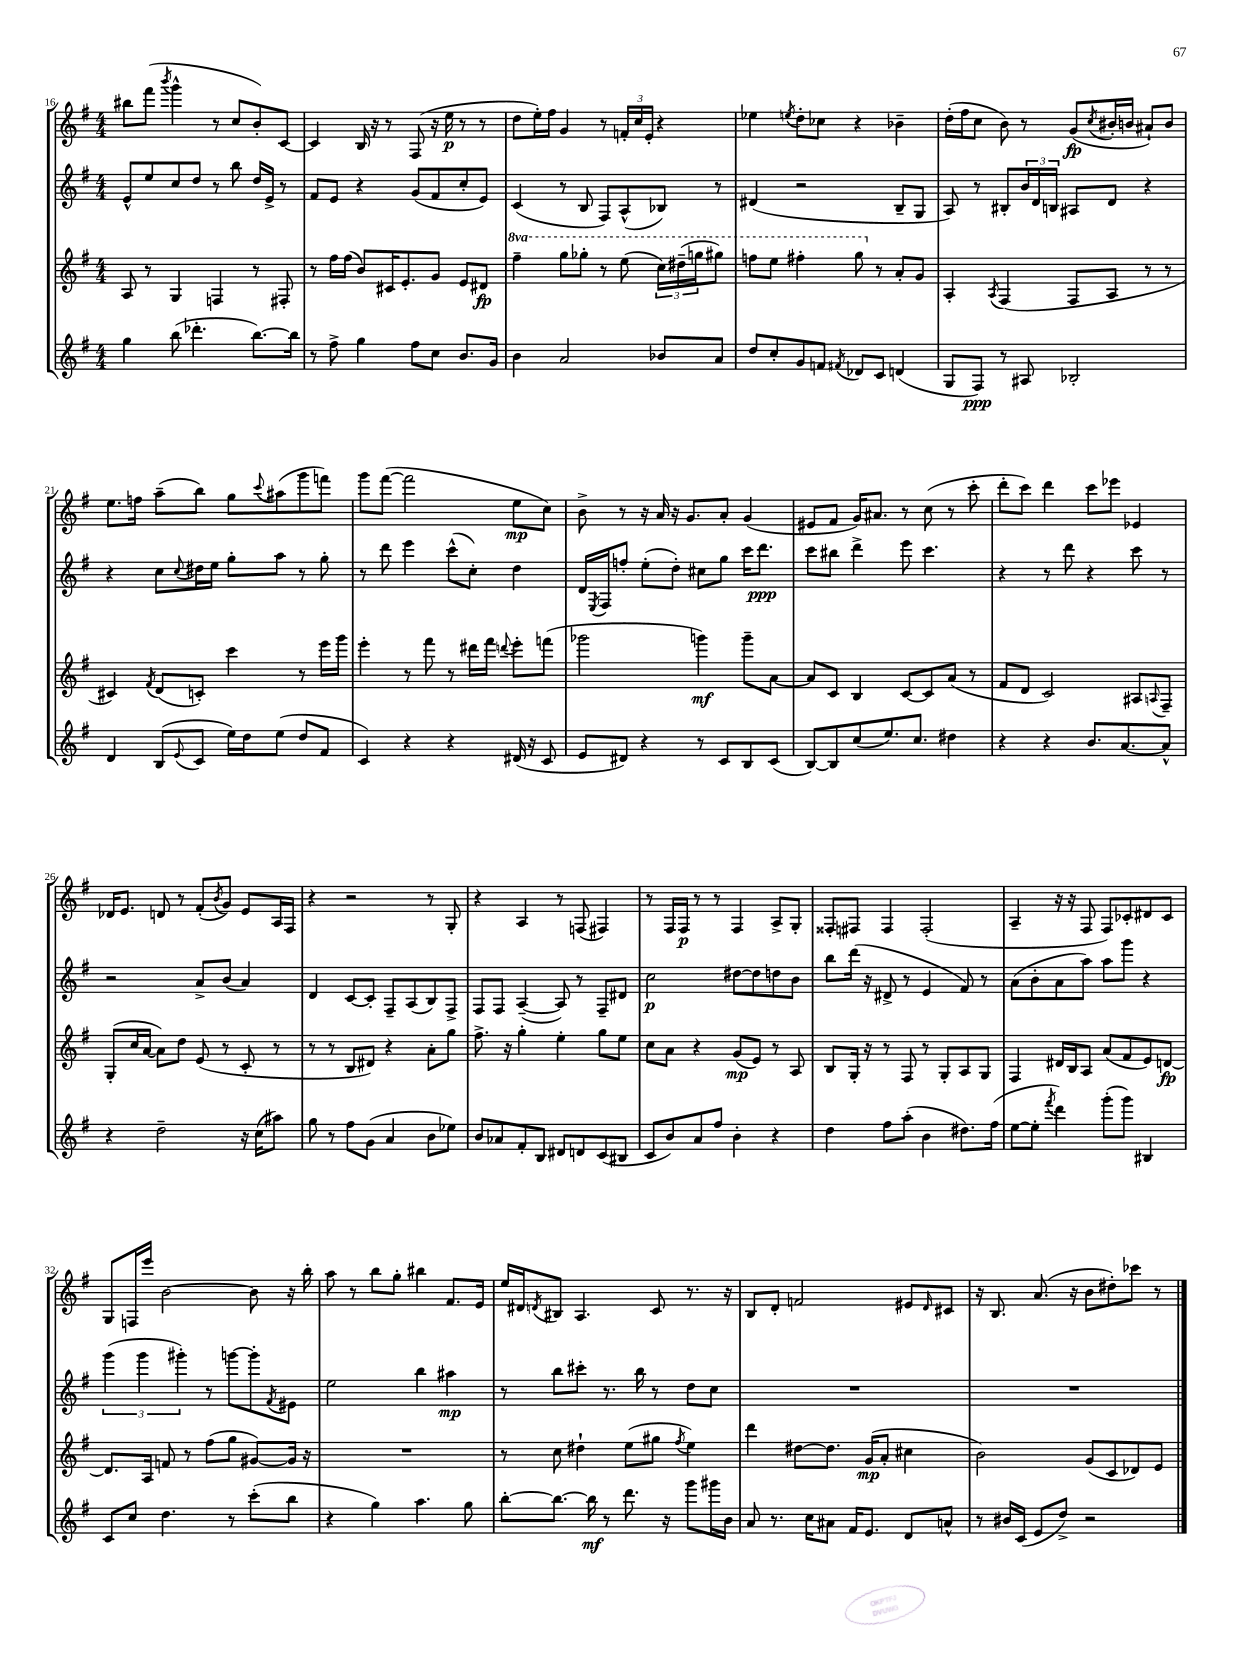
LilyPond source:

<<
\new StaffGroup <<
\new Staff = "s0" {
    \clef treble \key g \major \numericTimeSignature \time 4/4
    bis''8 fis'''8( \acciaccatura { b'''8 } g'''4-^ r8 c''8 b'8-.) c'8~ |
    c'4 b16 r16 r8 fis8( r16 e''16\p r8 r8 |
    d''8 e''16-.) fis''16 g'4 r8 \tuplet 3/2 { f'16-. c''16 e'16-. } r4 |
    ees''4 \acciaccatura { e''8 } d''8-. ces''8 r4 bes'4-- |
    d''16-.( fis''16 c''8 b'8) r8 g'8\fp( \acciaccatura { c''8 } bis'16-. b'16 ais'8-!) b'8 |
    e''8. f''16 a''8--( b''8) g''8 \appoggiatura { c'''8 } ais''8( g'''8 f'''8) |
    g'''8 fis'''8~( fis'''2 e''8\mp c''8) |
    b'8-> r8 r16 a'16 r16 g'8. a'8-. g'4( |
    eis'8 fis'8 g'16) ais'8. r8 c''8( r8 c'''8-. |
    d'''8-. c'''8) d'''4 c'''8 ees'''8 ees'4 |
    des'16 e'8. d'8 r8 fis'8-.( \acciaccatura { b'8 } g'8) e'8 a16 fis16 |
    r4 r2 r8 g8-. |
    r4 a4 r8 f8( fis4) |
    r8 fis16 fis16\p r8 r8 fis4 a8-> g8-. |
    fisis8-. fis8 fis4 fis2-.( |
    a4-- r16 r16 fis8 fis8) ces'8-. dis'8 ces'8 |
    g8 f16 e'''16 b'2~ b'8 r16 b''16-. |
    a''8 r8 b''8 g''8-. bis''4 fis'8. e'16 |
    e''16 dis'16 \acciaccatura { d'8 } bis8 a4. c'8 r8. r16 |
    b8 d'8-. f'2 eis'8 \grace { d'16 } cis'8 |
    r16 b8. a'8.( r16 b'8 dis''8-.) ces'''8 r8 \bar "|." |
}
\new Staff = "s1" {
    \clef treble \key g \major \numericTimeSignature \time 4/4
    e'8-^ e''8 c''8 d''8 r8 b''8 d''16 e'16-> r8 |
    fis'8 e'8 r4 g'8( fis'8 c''8-. e'8) |
    c'4( r8 b8 fis8) a8-^( bes8) r8 |
    dis'4( r2 b8-- g8 |
    a8) r8 bis8-. \tuplet 3/2 { b'16 d'16 b16 } ais8 d'8 r4 |
    r4 c''8 \appoggiatura { c''8 } dis''16 e''16 g''8-. a''8 r8 g''8-. |
    r8 d'''8 e'''4 c'''8-^( c''8-.) d''4 |
    d'16 \acciaccatura { e8 } fis16 f''8-. e''8-.( d''8-.) cis''8 g''8 c'''16 d'''8.\ppp |
    c'''8 bis''8 d'''4-> e'''8 c'''4. |
    r4 r8 d'''8 r4 c'''8 r8 |
    r2 a'8-> b'8( a'4) |
    d'4 c'8~ c'8-. fis8-- a8( b8) fis8-> |
    fis8 fis8 a4~--( a8) r8 fis8-- dis'8 |
    c''2\p dis''8~ dis''8 d''8 b'8 |
    b''8 d'''16( r16 dis'8-> r8 e'4 fis'8) r8 |
    a'8( b'8-. a'8 a''8) a''8 g'''8 r4 |
    \tuplet 3/2 { g'''4( g'''4 gis'''4-.) } r8 g'''8~ g'''8-. \acciaccatura { fis'8 } eis'8 |
    e''2 b''4 ais''4\mp |
    r8 b''8 cis'''8-. r8. b''16 r8 d''8 c''8 |
    R1 |
    R1 \bar "|." |
}
\new Staff = "s2" {
    \clef treble \key g \major \numericTimeSignature \time 4/4 \set Staff.ottavationMarkups = #ottavation-simple-ordinals
    a8 r8 g4 f4 r8 fis8-. |
    r8 fis''16 fis''16( b'8) cis'16 e'8.-. g'8 e'8 dis'8\fp |
    \ottava #1 fis'''4-- g'''8 ges'''8-. r8 e'''8( \tuplet 3/2 { c'''16) dis'''16--( g'''16 } gis'''8) |
    f'''8 e'''8 fis'''4-. g'''8 \ottava #0 r8 a'8-. g'8 |
    a4-. \acciaccatura { a8 } fis4( fis8 a8 r8 r8 |
    cis'4) \acciaccatura { fis'8 } d'8( c'8-.) c'''4 r8 e'''16 g'''16 |
    e'''4-. r8 fis'''8 r8 dis'''16 fis'''16 \appoggiatura { d'''8 } e'''8-. f'''8( |
    ges'''2 g'''4\mf) g'''8-- a'8~ |
    a'8 c'8 b4 c'8~ c'8 a'8( r8 |
    fis'8 d'8 c'2) ais8 \appoggiatura { a8 } fis8-- |
    g8-.( c''16 a'16~ a'8) d''8 e'8( r8 c'8-. r8 |
    r8 r8 b8 dis'8) r4 a'8-. g''8 |
    fis''8.-> r16 g''4-. e''4-. g''8 e''8 |
    c''8 a'8 r4 g'8\mp( e'8) r8 a8 |
    b8 g16-. r16 r8 fis8 r8 g8-. a8 g8 |
    fis4 dis'16 b16 a8 a'8( fis'8 e'8) d'8~\fp |
    d'8. a16 f'8 r8 fis''8( g''8 gis'8~) gis'16 r16 |
    R1 |
    r8 c''8 dis''4-! e''8( gis''8 \acciaccatura { fis''8 } e''4) |
    d'''4 dis''8~ dis''8. g'16\mp( a'8-. cis''4 |
    b'2) g'8( c'8 des'8) e'8 \bar "|." |
}
\new Staff = "s3" {
    \clef treble \key g \major \numericTimeSignature \time 4/4
    g''4 b''8( des'''4.-. b''8.~) b''16 |
    r8 fis''8-> g''4 fis''8 c''8 b'8. g'16 |
    b'4 a'2 bes'8 a'8 |
    d''8 c''8-. g'8 f'8 \acciaccatura { fis'8 } des'8 c'8 d'4( |
    g8 fis8\ppp) r8 ais8 bes2-. |
    d'4 b8( \appoggiatura { e'8 } c'8 e''16) d''16 e''8( d''8 fis'8 |
    c'4) r4 r4 dis'16( r16 c'8 |
    e'8 dis'8) r4 r8 c'8 b8 c'8( |
    b8~) b8 c''8( e''8.) c''8. dis''4 |
    r4 r4 b'8. a'8.~ a'8-^ |
    r4 d''2-- r16 c''16( ais''8) |
    g''8 r8 fis''8 g'8( a'4 b'8 ees''8) |
    b'8 aes'8 fis'8-. b8 dis'8 d'8 c'8( bis8 |
    c'8 b'8) a'8 fis''8 b'4-. r4 |
    d''4 fis''8 a''8-.( b'4 dis''8.) fis''16( |
    e''8~ e''8-. \acciaccatura { fis'''8 } d'''4) g'''8-.( g'''8) bis4 |
    c'8 c''8 d''4. r8 c'''8-.( b''8 |
    r4 g''4) a''4. g''8 |
    b''8~-. b''8.~ b''16\mf r8 d'''8. r16 g'''8 gis'''16 b'16 |
    a'8 r8. c''16 ais'8 fis'16 e'8. d'8 a'8-^ |
    r8 bis'16 c'16( e'8 d''8->) r2 \bar "|." |
}
>>
>>
\layout { \context { \Score currentBarNumber = #16 } }
